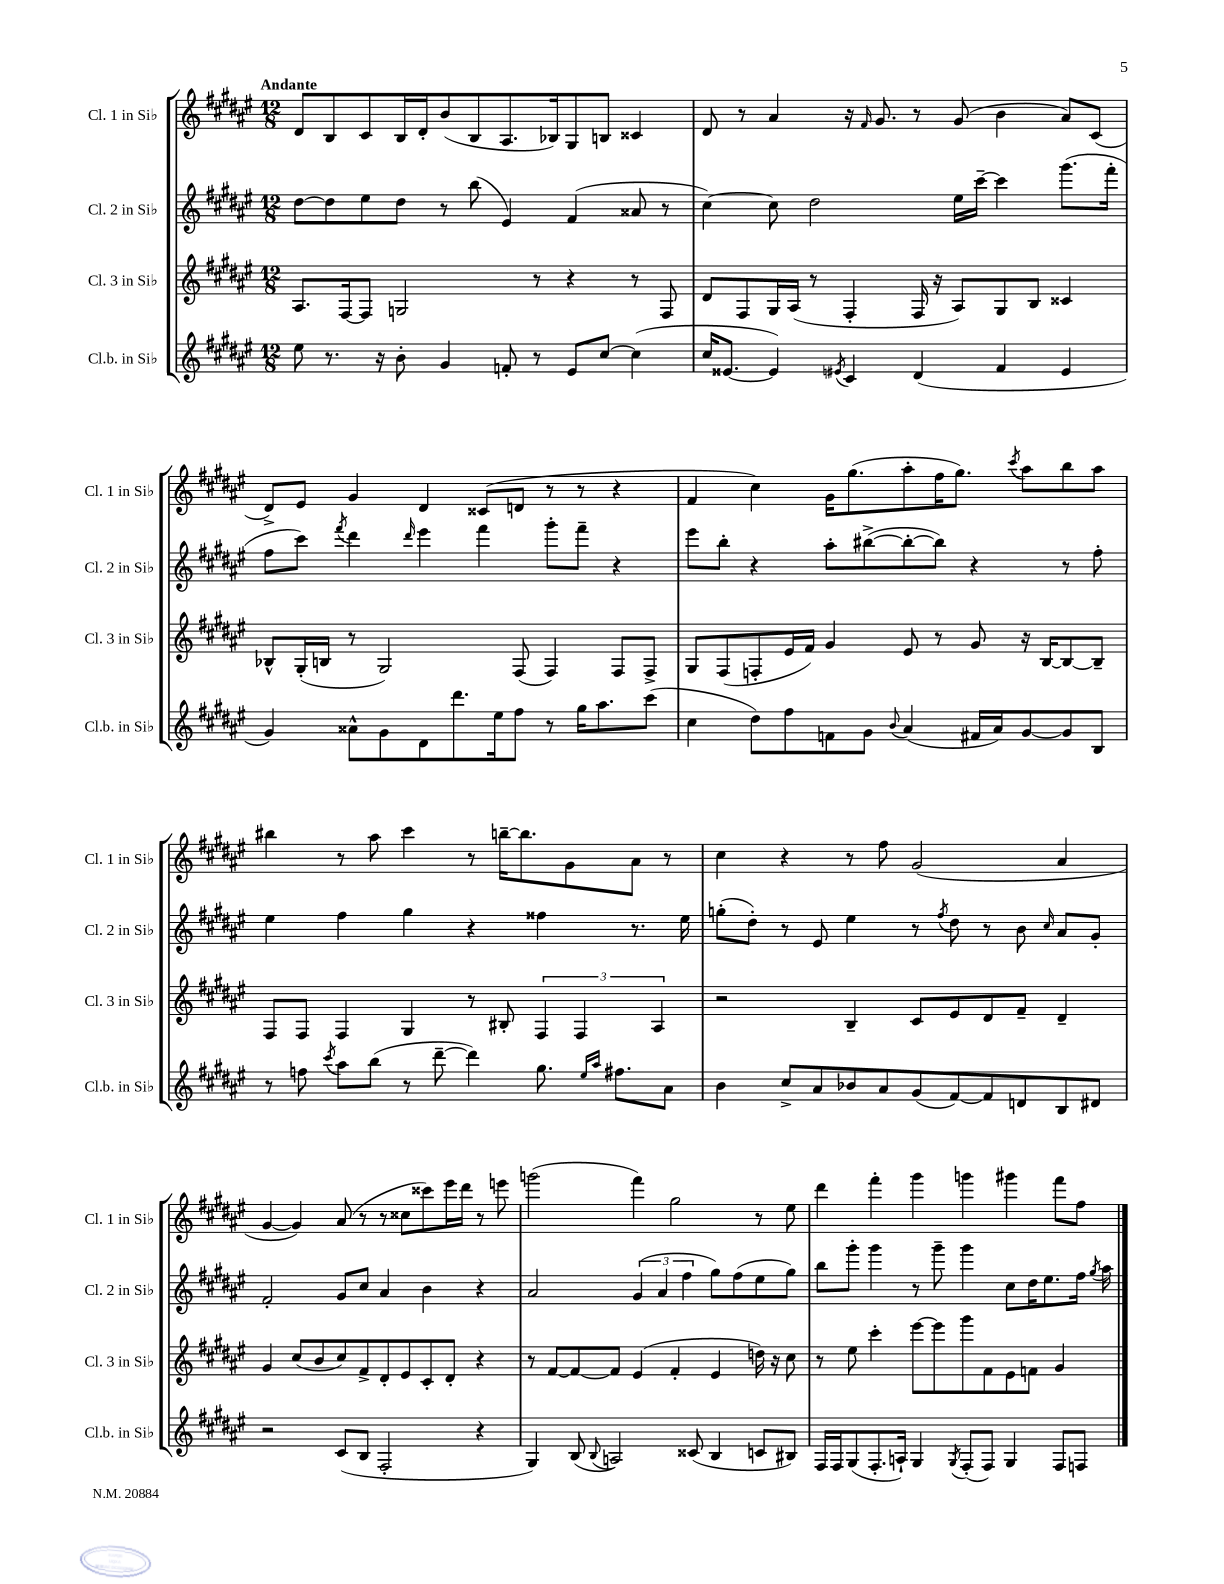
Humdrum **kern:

**kern	**kern	**kern	**kern
*staff4	*staff3	*staff2	*staff1
*clefG2	*clefG2	*clefG2	*clefG2
*k[f#c#g#d#a#e#]	*k[f#c#g#d#a#e#]	*k[f#c#g#d#a#e#]	*k[f#c#g#d#a#e#]
*M12/8	*M12/8	*M12/8	*M12/8
8ee#	8.A#	[8dd#	8d#
8.r	.	8dd#]	8B
.	[16F#	.	.
.	8F#]	8ee#	8c#
16r	.	.	.
8b'	2G	8dd#	16B
.	.	.	16d#'
4g#	.	8r	(8b
.	.	(8bb	8B
8f'	.	4e#)	8.A#
8r	8r	.	.
.	.	.	16B-)
8e#	4r	(4f#	8G#
[8cc#	.	.	8B
(4cc#]	8r	8a##	4c##
.	8F#	8r	.
=	=	=	=
16cc#	8d#	[4cc#)	8d#
[8.e##	.	.	.
.	8F#	.	8r
4e##])	16G#	8cc#]	4a#
.	(16A#	.	.
.	8r	2dd#	.
8qe#	.	.	.
4c#	4F#'	.	16r
.	.	.	16qqf#
.	.	.	8.g#
(4d#	16F#	.	8r
.	16r	.	.
.	8A#)	16ee#	(8g#
.	.	[16ccc#~	.
4f#	8G#	4ccc#]	4b
.	8B	.	.
4e#	4c##	(8.ggg#	8a#)
.	.	.	(8c#
.	.	16fff#'	.
=	=	=	=
4g#)	8B-^^	8ff#	8d#^)
.	(16G#'	8ccc#)	8e#
.	16B	.	.
.	.	8qfff#	.
8a##^^	8r	4ddd#	4g#
8g#	2G#)	.	.
.	.	16qqddd#	.
8d#	.	4eee#	4d#
8.ddd#	.	.	.
.	.	4fff#	(8c##
16ee#	.	.	.
8ff#	(8F#	.	8d
8r	4F#)	8ggg#'	8r
16gg#	.	8fff#~	8r
8.aa#	.	.	.
.	8F#	4r	4r
(8ccc#	8F#^	.	.
=	=	=	=
4cc#	8G#	8eee#	4f#
.	(8F#	8bb'	.
8dd#)	8F'	4r	4cc#)
8ff#	16e#	.	.
.	16f#)	.	.
8f	4g#	8aa#'	16g#
.	.	.	(8.gg#
8g#	.	([8bb#^	.
8qqb	.	.	.
(4a#	8e#	8bb#'_	8aa#'
.	8r	8bb#])	16ff#
.	.	.	8.gg#)
16f#	8g#	4r	.
16a#)	.	.	.
.	.	.	8qccc#
[8g#	16r	.	8aa#
.	[16B	.	.
8g#]	8B_	8r	8bb
8B	8B~]	8ff#'	8aa#
=	=	=	=
8r	8F#	4ee#	4bb#
8ff	8F#	.	.
8qccc#	.	.	.
8aa#	4F#	4ff#	8r
(8bb	.	.	8aa#
8r	4G#	4gg#	4ccc#
[8ddd#~	.	.	.
4ddd#])	8r	4r	8r
.	8B#'	.	[16bb~
.	.	.	8.bb]
8.gg#	6F#	4ff##	.
.	.	.	8g#
.	6F#	.	.
16qqee#	.	.	.
16qqaa#	.	.	.
8.ff#	.	.	.
.	.	8.r	8a#
.	6A#	.	.
8a#	.	.	8r
.	.	16ee#	.
=	=	=	=
4b	2r	(8gg'	4cc#
.	.	8dd#')	.
8cc#^	.	8r	4r
8a#	.	8e#	.
8b-	4B~	4ee#	8r
8a#	.	.	8ff#
(8g#	8c#	8r	(2g#
.	.	8qff#	.
[8f#)	8e#	8dd#	.
8f#]	8d#	8r	.
8d	8f#~	8b	.
.	.	16qqcc#	.
8B	4d#~	8a#	4a#
8d#	.	8g#'	.
=	=	=	=
2r	4g#	2f#'	[4g#
.	(8cc#	.	4g#])
.	8b	.	.
(8c#	8cc#)	8g#	(8a#
8B	8f#^	8cc#	8r
2F#'	8d#'	4a#	8r
.	8e#	.	8cc##
.	8c#'	4b	8ccc##)
.	8d#'	.	16eee#
.	.	.	16ddd#
4r	4r	4r	8r
.	.	.	8eee
=	=	=	=
4G#)	8r	2a#	(2ggg
.	[8f#	.	.
(8B	8f#_	.	.
8qqB	.	.	.
2A)	8f#]	.	.
.	(4e#	(6g#	4fff#)
.	.	6a#	.
.	4f#'	.	2gg#
.	.	6ff#	.
(8c##	.	.	.
4B	4e#	8gg#)	.
.	.	(8ff#	.
8c	16dd)	8ee#	8r
.	16r	.	.
8B#)	8cc#	8gg#)	8ee#
=	=	=	=
16F#	8r	8bb	4ddd#
16F#	.	.	.
(8G#	8ee#	8ggg#'	.
8.F#'	4ccc#'	4ggg#	4fff#'
16A`)	.	.	.
4G#	[8eee#	8r	4ggg#
.	8eee#]	8ggg#~	.
8qG#	.	.	.
(8F#'	8ggg#	4ggg#	4ggg
8F#)	8f#	.	.
4G#	8e#	8cc#	4ggg#
.	8f	16dd#	.
.	.	8.ee#	.
8F#	4g#	.	8fff#
8F	.	16ff#	8ff#
.	.	8qgg#	.
.	.	16aa#	.
==	==	==	==
*-	*-	*-	*-
